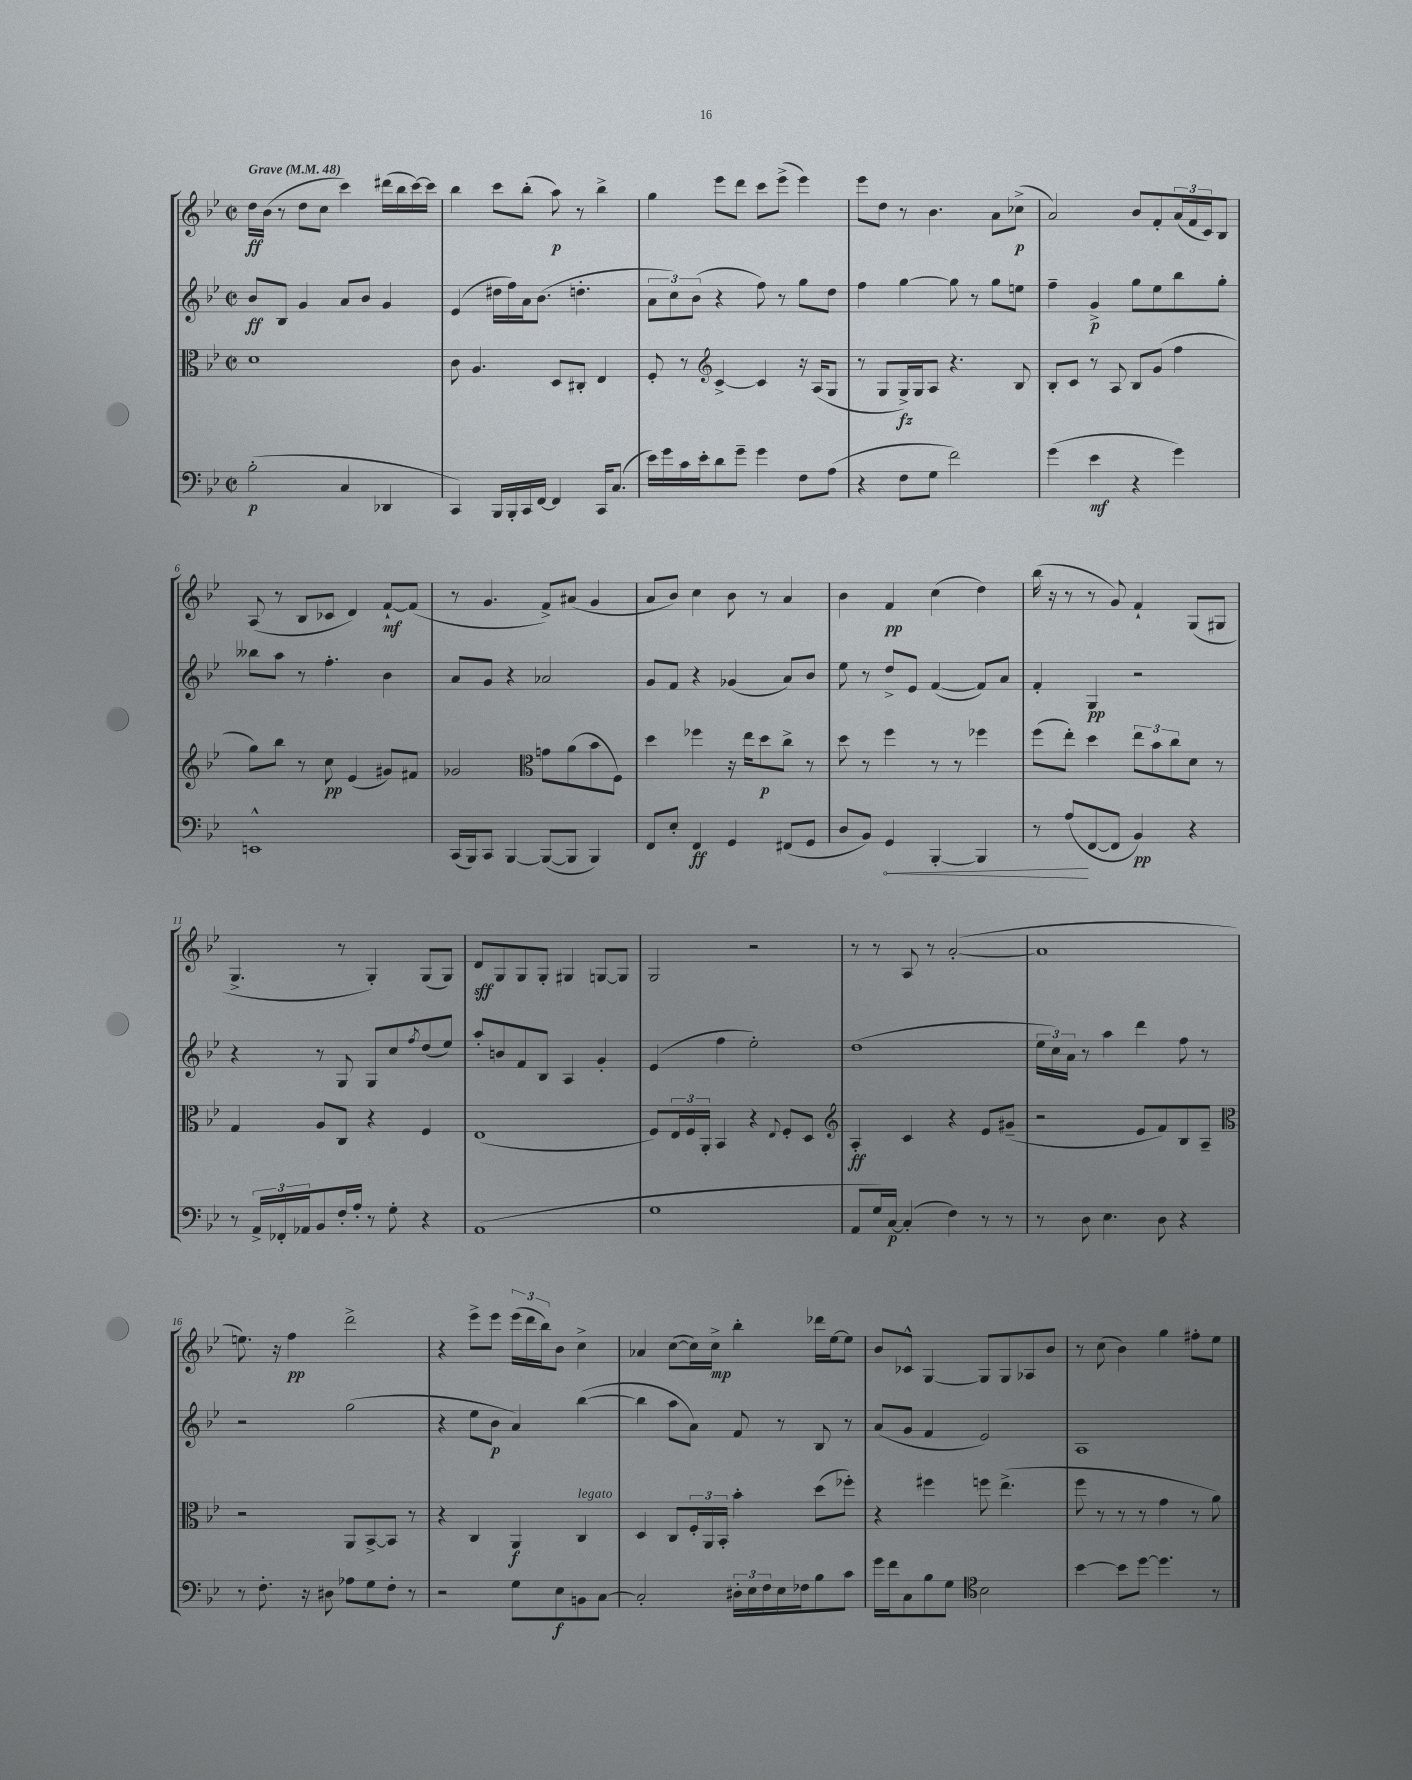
<<
\new StaffGroup <<
\new Staff = "s0" {
    \clef treble \key bes \major \defaultTimeSignature \time 2/2 \tempo "Grave" 4 = 48
    d''16\ff bes'16( r8 d''8 c''8 c'''4) dis'''16( bes''16 c'''16~) c'''16 |
    bes''4 c'''8 bes''8-.( a''8\p) r8 bes''4-> |
    g''4 ees'''8 d'''8 c'''8 ees'''8->( ees'''4) |
    ees'''8 d''8 r8 bes'4. a'8 ces''8->\p( |
    a'2) bes'8 f'8-. \tuplet 3/2 { a'16( f'16 c'16) } bes8 |
    a8( r8 bes8 ces'8 d'4) f'8~-!\mf f'8( |
    r8 g'4. f'8->) ais'8( g'4 |
    a'8 bes'8) c''4 bes'8 r8 a'4 |
    bes'4 f'4\pp c''4( d''4) |
    bes''16( r16 r8 r8 g'8) f'4-! g8( gis8 |
    g4.-> r8 g4-.) g8( g8) |
    d'8\sff g8 g8 g8-. gis4 g8~ g8 |
    g2 r2 |
    r8 r8 a8 r8 a'2~-.( |
    a'1 |
    e''8.) r16 f''4\pp d'''2-> |
    r4 ees'''8-> ees'''8 \tuplet 3/2 { ees'''16( d'''16 bes''16) } bes'8 c''4-> |
    aes'4 c''8~( c''16) c''16->\mp bes''4-. des'''16 ees''16~ ees''8 |
    bes'8 ces'8-^ g4~ g8 g8 aes8 bes'8 |
    r8 c''8( bes'4) g''4 fis''8-. ees''8 \bar "|." |
}
\new Staff = "s1" {
    \clef treble \key bes \major \defaultTimeSignature \time 2/2
    bes'8\ff bes8 g'4 a'8 bes'8 g'4 |
    ees'4( dis''16 f''16) a'16 bes'8.( d''4.-. |
    \tuplet 3/2 { a'8 c''8) bes'8( } r4 f''8) r8 g''8 d''8 |
    f''4 g''4~ g''8 r8 g''8 e''8 |
    f''4-- g'4->\p g''8 ees''8 bes''8 g''8-. |
    beses''8 a''8 r8 f''4.-. bes'4 |
    a'8 g'8 r4 aes'2 |
    g'8 f'8 r4 ges'4( a'8) bes'8 |
    ees''8 r8 d''8-> ees'8 f'4~( f'8) a'8 |
    f'4-. g4\pp r2 |
    r4 r8 g8 g8 c''8 \acciaccatura { f''8 } d''8( ees''8) |
    a''8-. b'8 f'8 bes8 a4 g'4-. |
    ees'4( f''4 ees''2-.) |
    d''1( |
    \tuplet 3/2 { ees''16 c''16) a'16 } r8 a''4 d'''4 f''8 r8 |
    r2 g''2( |
    r4 ees''8 bes'8\p a'4) bes''4~( |
    bes''4 a''8 a'8) f'8 r8 bes8 r8 |
    a'8( g'8 f'4 ees'2) |
    a1 \bar "|." |
}
\new Staff = "s2" {
    \clef alto \key bes \major \defaultTimeSignature \time 2/2
    d'1 |
    c'8 a4. d8 cis8-. ees4 |
    f8-. r8 \clef treble c'4~-> c'4 r16 a16( g8 |
    r8 g8 g16->\fz) g16 a8 r4. bes8 |
    bes8-. c'8 r8 a8 bes8 g'8( f''4 |
    g''8) bes''8 r8 c''8\pp ees'4( gis'8) fis'8 |
    ges'2 \clef alto g'8 a'8( bes'8 f8) |
    d''4 fes''4 r16 ees''16 d''8\p c''8-> r8 |
    d''8 r8 f''4 r8 r8 fes''4 |
    f''8( ees''8-.) d''4 \tuplet 3/2 { ees''8 bes'8 c''8 } d'8 r8 |
    g4 a8 c8 r4 f4 |
    ees1( |
    f8) \tuplet 3/2 { ees16 f16 a,16-. } bes,4 r4 \appoggiatura { ees8 } f8-. d8 |
    \clef treble a4-.\ff c'4 r4 ees'8 gis'8--( |
    r2 ees'8 f'8) bes8 a8-- |
    \clef alto r2 a,8 bes,8~-> bes,8 r8 |
    r4 c4 a,4\f c4^\markup { \italic "legato" } |
    d4 c8 \tuplet 3/2 { f16-. a,16 bes,16-. } bes'4-. d''8( fes''8-.) |
    r4 fis''4 f''8 ees''4.->( |
    f''8 r8 r8 r8 g'4 r8 a'8) \bar "|." |
}
\new Staff = "s3" {
    \clef bass \key bes \major \defaultTimeSignature \time 2/2
    bes2-.\p( c4 des,4 |
    c,4) bes,,16 bes,,16-. c,16 f,16~ f,4 c,16 c8.( |
    ees'16) g'16 c'16 ees'16-. d'8 g'8-- g'4 f8 a8( |
    r4 f8 g8 f'2) |
    g'4( ees'4\mf r4 g'4) |
    e,1-^ |
    c,16( bes,,16) c,8 bes,,4~ bes,,8~( bes,,8 bes,,4) |
    f,8 ees8-. f,4\ff g,4 fis,8( g,8 |
    d8 bes,8) \once \override Hairpin.circled-tip = ##t g,4\< bes,,4~-. bes,,4 |
    r8 a8\!( f,8~ f,8 bes,4\pp) r4 |
    r8 \tuplet 3/2 { a,16-> fes,16-. aes,16 } bes,8 f16-. a16-. r8 g8-. r4 |
    a,1( |
    g1 |
    a,8 g16) c16~\p c4-.( f4) r8 r8 |
    r8 d8 ees4. d8 r4 |
    r8 f8.-. r16 dis8 aes8 g8 f8-. r8 |
    r2 g8 ees8\f b,8 c8~ |
    c2-. \tuplet 3/2 { dis16-. ees16 f16 } ees16 fes16 bes8 c'8 |
    g'16 f'16 c8 bes8 g8 \clef tenor bes2 |
    bes'4~ bes'8 d''8~ d''4. r8 \bar "|." |
}
>>
>>
